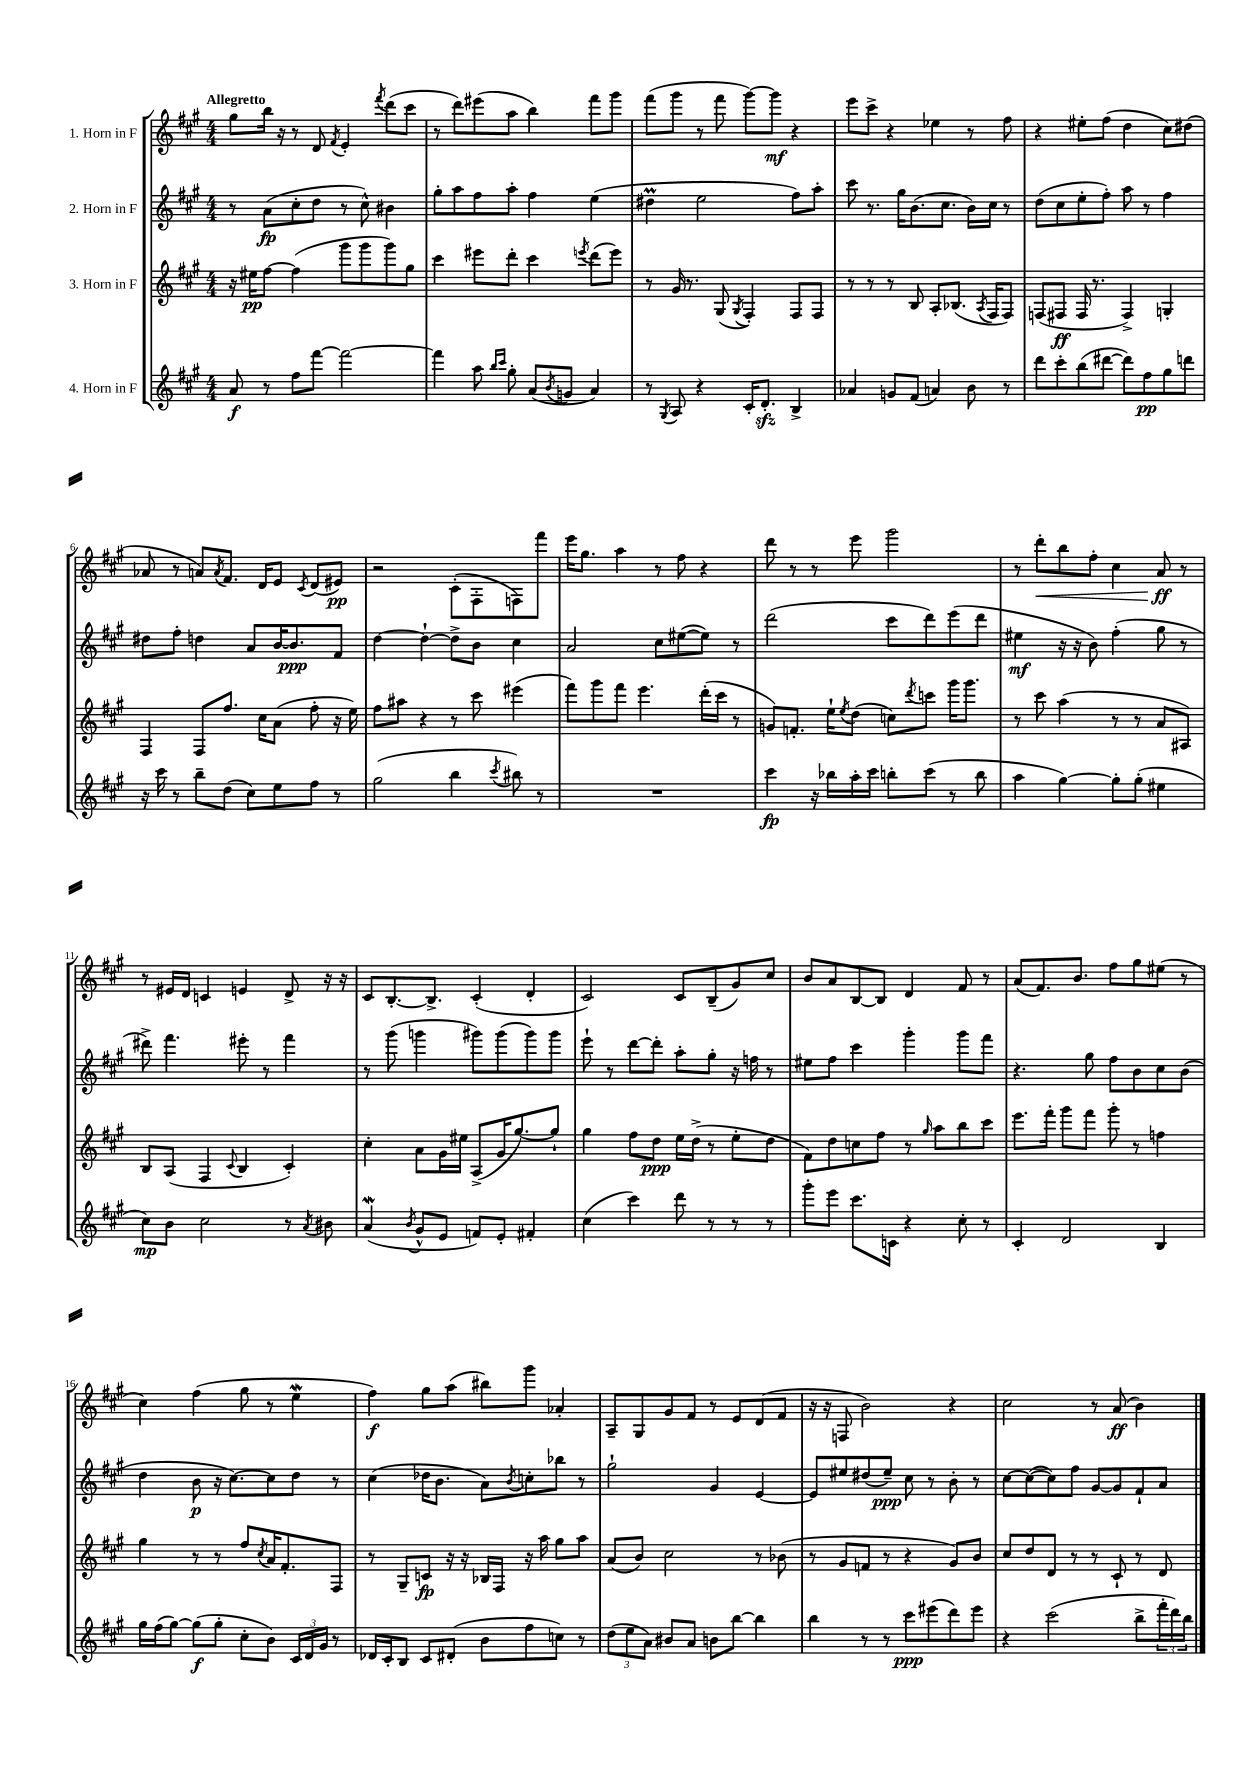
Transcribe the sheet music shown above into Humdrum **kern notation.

**kern	**kern	**kern	**kern
*staff4	*staff3	*staff2	*staff1
*clefG2	*clefG2	*clefG2	*clefG2
*k[f#c#g#]	*k[f#c#g#]	*k[f#c#g#]	*k[f#c#g#]
*M4/4	*M4/4	*M4/4	*M4/4
8a	16r	8r	8gg#
.	16ee#	.	.
8r	[8ff#	(8a	16bb
.	.	.	16r
8ff#	(4ff#]	8cc#'	8r
[8fff#	.	8dd	8d
.	.	.	8qf#
2fff#_	8ggg#	8r	4e'
.	8ggg#	8cc#^^)	.
.	.	.	8qfff#
.	8ggg#)	4b#	(8ddd
.	8gg#	.	8ccc#
=	=	=	=
4fff#]	4ccc#	8gg#'	8r
.	.	8aa	8ddd)
8aa	8eee#	8ff#	(8eee#
16qqbb	.	.	.
16qqccc#	.	.	.
8gg#'	8ddd'	8aa'	8aa
(8a	4ccc#	4ff#	4bb)
8qb	.	.	.
8g	.	.	.
.	8qeee	.	.
4a)	(8ddd	(4ee	8fff#
.	8eee)	.	8ggg#
=	=	=	=
8r	8r	4dd#	(8fff#
8qG#	.	.	.
8A	16g#	.	8ggg#
.	8.r	.	.
4r	.	2ee	8r
.	(8G#	.	8fff#
.	8qG#	.	.
16c#'	4F#')	.	[8ggg#)
8.d'	.	.	.
.	.	.	8ggg#]
4B^	8F#	8ff#)	4r
.	8F#	8aa'	.
=	=	=	=
4a-	8r	8ccc#	8eee
.	8r	8.r	8ccc#^
8g	8r	.	4r
.	.	16gg#	.
(8f#	8B	(8.b	.
4a)	8A'	.	4ee-
.	.	8.cc#	.
.	(8.B-	.	.
8b	.	16b)	8r
.	8qA	.	.
.	16F#	16cc#	.
8r	8F#)	8r	8ff#
=	=	=	=
8ddd	(8F	(8dd	4r
8ccc#'	8F#	8cc#	.
(8bb	16F#	8ee'	8ee#'
.	8.r	.	.
[8ddd#	.	8ff#')	(8ff#
8ddd#])	4F#^)	8aa	4dd
8ff#	.	8r	.
8gg#	4G'	4ff#	8cc#)
8ddd	.	.	(8dd#
=	=	=	=
16r	4F#	8dd#	8a-
16ccc#	.	.	.
8r	.	8ff#'	8r
8bb~	8F#	4dd	8a)
.	.	.	8qa
(8dd	8.ff#	.	8.f#
8cc#)	.	8a	.
.	16cc#	.	16d
8ee	(8a	[16b	8e
.	.	8.b]	.
.	.	.	8qc#
8ff#	8ff#'	.	(8d
8r	16r	8f#	8e#)
.	16ee)	.	.
=	=	=	=
(2gg#	8ff#	[4dd	2r
.	8aa#	.	.
.	4r	4dd`_	.
4bb	8r	8dd^]	(8c#'
.	8ccc#	8b	8F#'
8qccc#	.	.	.
8bb#)	(4eee#	4cc#	8F)
8r	.	.	8fff#
=	=	=	=
1r	8fff#)	2a	16eee
.	.	.	8.gg#
.	8ggg#	.	.
.	8fff#	.	4aa
.	4.eee	.	.
.	.	8cc#	8r
.	.	([8ee#	8ff#
.	(16ddd'	8ee#])	4r
.	16ccc#	.	.
.	8r	8r	.
=	=	=	=
4ccc#	8g)	(2ddd	8ddd
.	8.f'	.	8r
16r	.	.	8r
16bb-	16ee`	.	.
.	8qee	.	.
16aa'	(8dd	.	8eee
16ccc#	.	.	.
8bb'	8cc)	8ccc#	2ggg#
.	8qddd	.	.
(8ccc#	8ccc	8ddd)	.
8r	16ggg#	(8eee	.
.	8.ggg#	.	.
8bb	.	8ddd	.
=	=	=	=
4aa	8r	4ee#	8r
.	8ccc#	.	8ddd'
[4gg#)	(4aa	16r	8bb
.	.	16r	.
.	.	8b)	8ff#'
8gg#']	8r	(4ff#'	4cc#
(8gg#'	8r	.	.
4ee#	8a	8gg#	8a
.	8A#)	8r	8r
=	=	=	=
8cc#)	8B	8ddd#^)	8r
8b	(8A	4.fff#	16e#
.	.	.	16d
2cc#	4F#	.	4c
.	8qqc#	.	.
.	4B	8eee#'	4e
.	.	8r	.
8r	4c#')	4fff#	8d^
8qa	.	.	.
8b#	.	.	16r
.	.	.	16r
=	=	=	=
(4a	4cc#'	8r	8c#
.	.	(8ggg#	[8.B'
8qb	.	.	.
8g#^^	8a	4ggg	.
.	.	.	8.B^]
8e	16g#	.	.
.	16ee#	.	.
8f)	(8A^	8ggg#)	(4c#'
8e'	16g#	(8ggg#	.
.	[8.gg#)	.	.
4f#'	.	8ggg#)	4d'
.	8gg#`]	8ggg#	.
=	=	=	=
(4cc#	4gg#	8eee`	2c#)
.	.	8r	.
4ccc#)	8ff#	[8ddd	.
.	8dd	8ddd']	.
8ddd	16ee	8aa'	8c#
.	(16dd^	.	.
8r	8r	8gg#'	(8B~
8r	8ee'	16r	8g#)
.	.	16ff	.
8r	8dd	8r	8cc#
=	=	=	=
8ggg#'	8f#)	8ee#	8b
8eee	8dd	8ff#	8a
8.ccc#	8cc	4ccc#	[8B
.	8ff#	.	8B]
16c	.	.	.
4r	8r	4ggg#'	4d
.	16qqgg#	.	.
.	8aa	.	.
8cc#'	8bb	8ggg#	8f#
8r	8ccc#	8fff#	8r
=	=	=	=
4c#'	8.eee	4.r	(8a
.	.	.	8.f#)
.	16fff#'	.	.
2d	8ggg#	.	.
.	.	.	8.b
.	8fff#	8gg#	.
.	8ggg#'	8ff#	8ff#
.	8r	8b	8gg#
4B	4ff	8cc#	(8ee#
.	.	(8b	8r
=	=	=	=
16gg#	4gg#	4dd	4cc#)
(16ff#	.	.	.
[8gg#)	.	.	.
(8gg#]	8r	8b	(4ff#
8gg#'	8r	16r	.
.	.	[8.cc#)	.
8cc#'	8ff#	.	8gg#
.	8qcc#	.	.
8b)	16a	8cc#]	8r
.	8.f#'	.	.
24c#	.	8dd	4ee
24d	.	.	.
24g#	.	.	.
8r	8F#	8r	.
=	=	=	=
16d-	8r	(4cc#	4ff#)
16c#'	.	.	.
8B	8G#~	.	.
8c#	8c	16dd-	8gg#
.	.	8.b	.
(8d#'	16r	.	(8aa
.	16r	.	.
8b	16B-	8a)	8bb#)
.	16F#	.	.
.	.	8qb	.
8ff#	16r	8cc'	8ggg#
.	16aa	.	.
8cc)	8gg#	8bb-	4a-'
8r	8aa	8r	.
=	=	=	=
(12dd	(8a	2gg#`	8A~
12ee	.	.	.
.	8b)	.	8G#
12a)	.	.	.
8b#	2cc#	.	8g#
8a	.	.	8f#
8b	.	4g#	8r
[8bb	.	.	8e
4bb]	8r	[4e	(8d
.	(8b-	.	8f#
=	=	=	=
4bb	8r	8e]	16r
.	.	.	16r
.	8g#	8ee#	8F
8r	8f	(8dd#	2b)
8r	8r	8ee#~)	.
8ccc#	4r	8cc#	.
(8eee#	.	8r	.
8ddd)	8g#)	8b'	4r
8eee#	8b	8r	.
=	=	=	=
4r	8cc#	[8cc#	2cc#
.	8dd	(8cc#_	.
(2ccc#	8d	8cc#])	.
.	8r	8ff#	.
.	8r	[8g#	8r
.	8c#`	8g#]	(8a
8bb^	8r	8f#`	4b)
24fff#'	8d	8a	.
24ddd)	.	.	.
24bb	.	.	.
==	==	==	==
*-	*-	*-	*-
